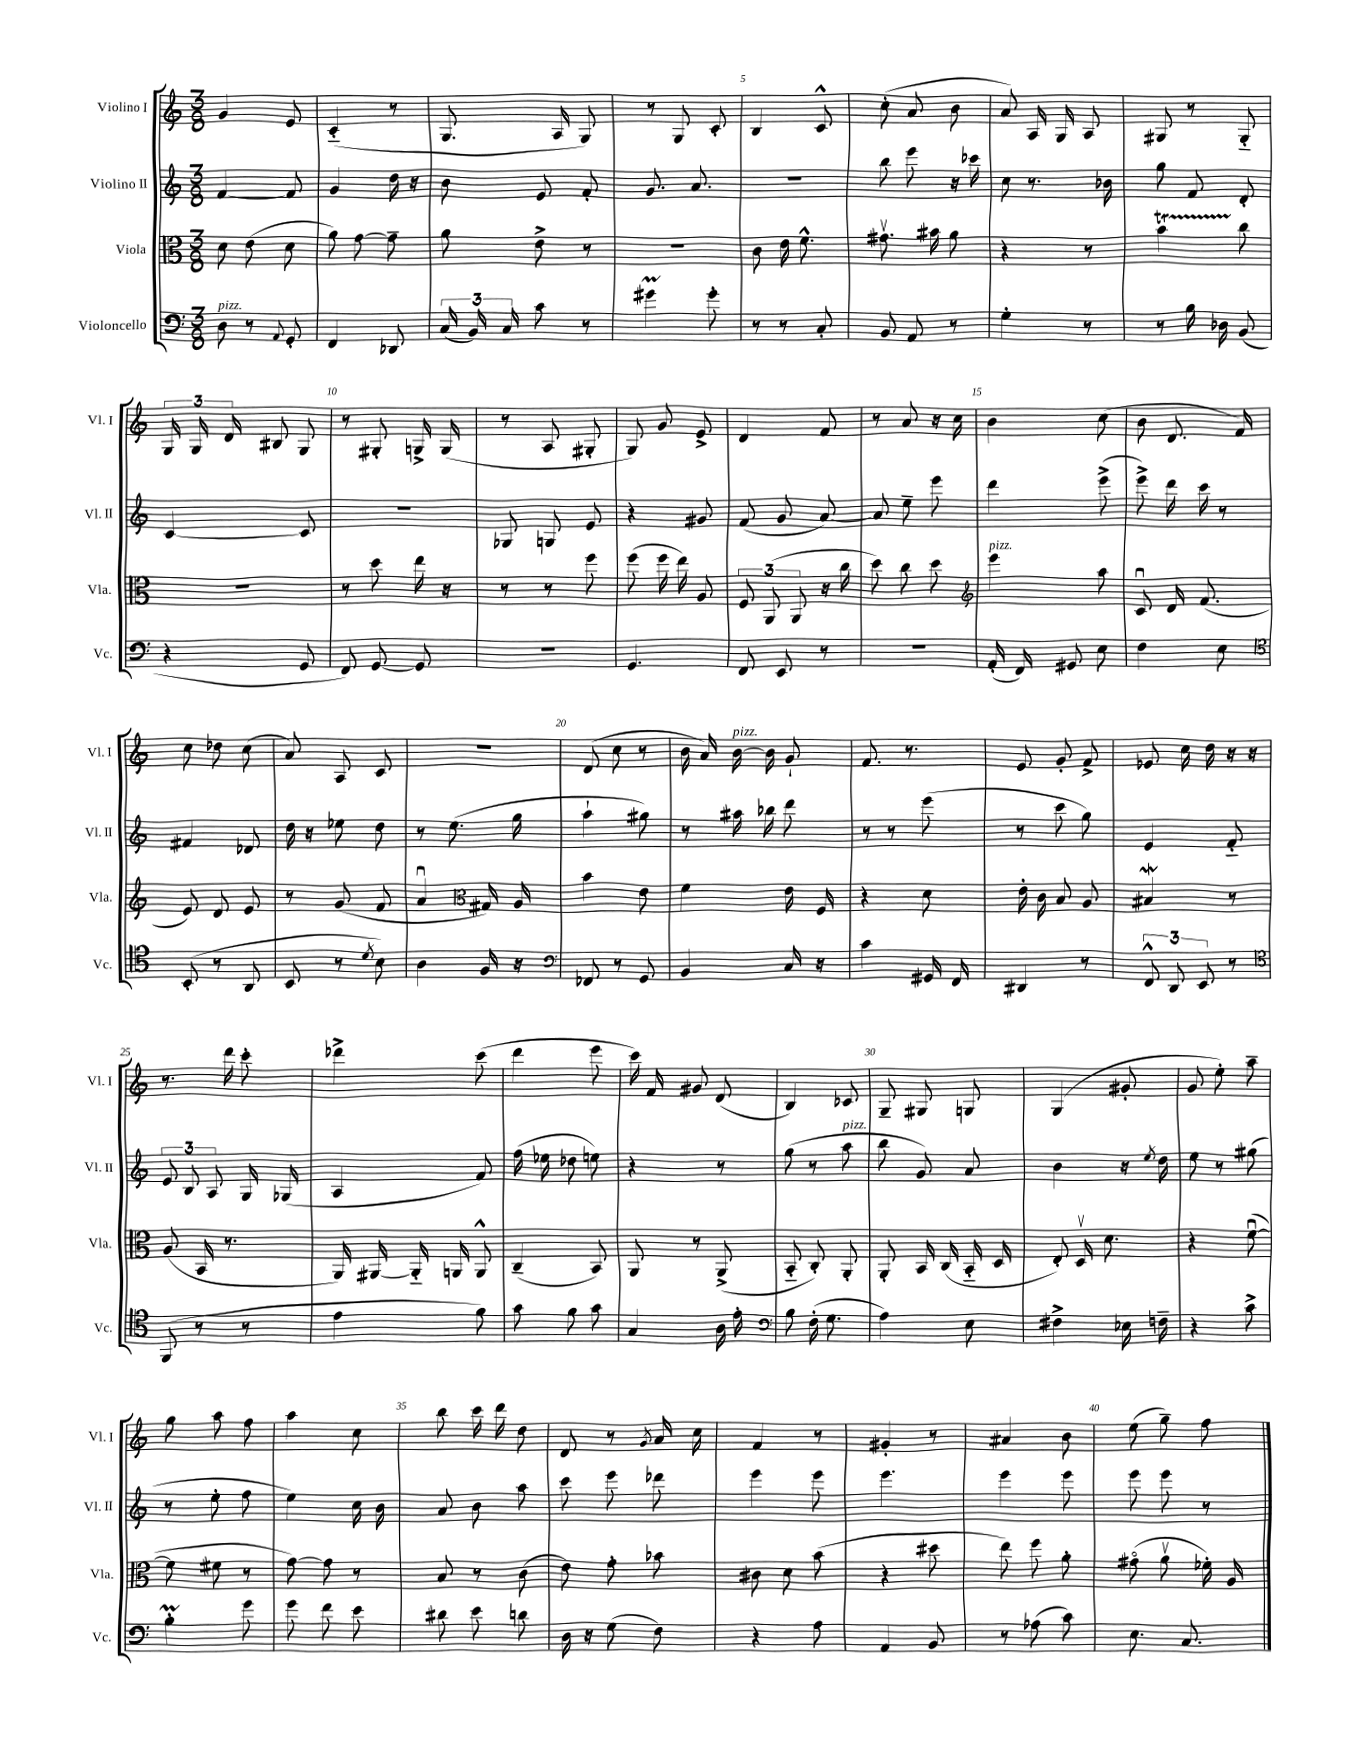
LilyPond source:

<<
\new StaffGroup <<
\new Staff = "s0" \with { instrumentName = "Violino I" shortInstrumentName = "Vl. I" } {
    \clef treble \key c \major \numericTimeSignature \time 3/8
    \autoBeamOff g'4 e'8 |
    c'4-_( r8 |
    g8. a16 g8) |
    r8 g8 c'8-. |
    b4 c'8-^ |
    c''8-.( a'8 b'8 |
    a'8) a16 g16 a8 |
    gis8 r8 gis8-_ |
    \tuplet 3/2 { g16 g16 d'16 } bis8 g8 |
    r8 gis8-. g16-> g16( |
    r8 a8 gis8-. |
    g8) g'8 e'8-> |
    d'4 f'8 |
    r8 a'8 r16 c''16 |
    b'4 c''8( |
    b'8 d'8. f'16) |
    c''8 des''8 c''8( |
    a'8) a8 c'8 |
    R4. |
    d'8( c''8 r8 |
    b'16 a'16) b'16~^\markup { \italic "pizz." } b'16 g'8-! |
    f'8. r8. |
    e'8 g'8-. f'8-> |
    ees'8 c''16 d''16 r16 r16 |
    r8. d'''16 c'''8-. |
    des'''4-> c'''8( |
    d'''4 e'''8 |
    c'''16) f'16 gis'8 d'8( |
    b4) ces'8 |
    g8-- gis8 g8 |
    g4( gis'8-. |
    g'8 e''8-.) a''8-- |
    g''8 a''8 f''8 |
    a''4 c''8 |
    b''8 c'''16 d'''16 d''8 |
    d'8 r8 \acciaccatura { g'8 } a'16 c''16 |
    f'4 r8 |
    gis'4-. r8 |
    ais'4 b'8 |
    e''8( g''8--) f''8 \bar "|." |
}
\new Staff = "s1" \with { instrumentName = "Violino II" shortInstrumentName = "Vl. II" } {
    \clef treble \key c \major \numericTimeSignature \time 3/8
    \autoBeamOff f'4~ f'8 |
    g'4 d''16 r16 |
    b'8 e'8 f'8-. |
    g'8. a'8. |
    R4. |
    b''8 e'''8 r16 ces'''16 |
    c''8 r8. bes'16 |
    g''8 f'8 d'8-. |
    c'4~ c'8 |
    R4. |
    ges8 g8 e'8 |
    r4 gis'8 |
    f'8( g'8 a'8~) |
    a'8 e''8-- e'''8 |
    d'''4 e'''8->( |
    e'''8->) d'''16 c'''16 r8 |
    fis'4 des'8 |
    d''16 r16 ees''8 d''8 |
    r8 e''8.( g''16 |
    a''4-! gis''8) |
    r8 ais''16 bes''16 d'''8 |
    r8 r8 e'''8( |
    r8 c'''8 g''8) |
    e'4 f'8-_ |
    \tuplet 3/2 { e'8 b8 a8 } g16 ges16( |
    a4 f'8) |
    f''16( ees''16 des''8 e''8) |
    r4 r8 |
    g''8( r8 a''8^\markup { \italic "pizz." } |
    b''8 g'8) a'8 |
    b'4 r16 \acciaccatura { e''8 } d''16 |
    e''8 r8 gis''8( |
    r8 e''8-. f''8 |
    e''4) c''16 b'16 |
    a'8 b'8 a''8 |
    c'''8 e'''8 des'''8 |
    e'''4 e'''8 |
    e'''4. |
    e'''4 e'''8 |
    e'''8 e'''8 r8 \bar "|." |
}
\new Staff = "s2" \with { instrumentName = "Viola" shortInstrumentName = "Vla." } {
    \clef alto \key c \major \numericTimeSignature \time 3/8
    \autoBeamOff d'8 e'8( d'8 |
    a'8) g'8~ g'8-- |
    a'8 e'8-> r8 |
    R4. |
    c'8 e'16 f'8.-^ |
    gis'8.\upbow bis'16 a'8 |
    r4 r8 |
    b'4\startTrillSpan c''8\stopTrillSpan |
    R4. |
    r8 d''8 e''16 r16 |
    r8 r8 f''8 |
    f''8( f''16 e''16) a8 |
    \tuplet 3/2 { f8 a,8( a,8 } r16 c''16 |
    d''8) c''8 d''8 |
    \clef treble e'''4^\markup { \italic "pizz." } a''8 |
    c'8\downbow d'16 f'8.( |
    e'8) d'8 e'8 |
    r8 g'8( f'8 |
    a'4\downbow \clef alto gis16) a16 |
    b'4 e'8 |
    f'4 e'16 f16 |
    r4 d'8 |
    e'16-. c'16 b8 a8 |
    bis4\mordent r8 |
    a8( b,16 r8. |
    a,16) ais,16~ ais,16-_ a,16 a,8-^ |
    c4--( b,8) |
    a,8 r8 a,8->( |
    b,8-_ c8-.) a,8-. |
    a,8-. b,16 c16( b,16-_ d16 |
    e8-.) d16\upbow d'8. |
    r4 f'8~\downbow( |
    f'8 fis'8 r8 |
    g'8~) g'8 r8 |
    b8 r8 c'8( |
    e'8) g'8-. bes'8 |
    cis'8 d'8 b'8( |
    r4 dis''8 |
    e''8) f''8 a'8-. |
    gis'8\flageolet( a'8\upbow fes'16-.) a16 \bar "|." |
}
\new Staff = "s3" \with { instrumentName = "Violoncello" shortInstrumentName = "Vc." } {
    \clef bass \key c \major \numericTimeSignature \time 3/8
    \autoBeamOff d8^\markup { \italic "pizz." } r8 \appoggiatura { a,8 } g,8-. |
    f,4 des,8 |
    \tuplet 3/2 { c16( b,16) c16 } c'8 r8 |
    gis'4\prall gis'8-. |
    r8 r8 c8-. |
    b,8 a,8 r8 |
    g4-. r8 |
    r8 b16 des16 b,8( |
    r4 g,8 |
    f,8) g,8~ g,8 |
    R4. |
    g,4. |
    f,8 e,8 r8 |
    R4. |
    a,16-.( f,16) gis,8 e8 |
    f4 e8 |
    \clef tenor b,8-.( r8 a,8 |
    b,8 r8 \acciaccatura { d'8 } b8) |
    a4 f16 r16 |
    \clef bass fes,8 r8 g,8 |
    b,4 c16 r16 |
    c'4 gis,16 f,16 |
    dis,4 r8 |
    \tuplet 3/2 { f,8-^ d,8 e,8 } r8 |
    \clef tenor f,8( r8 r8 |
    e'4 f'8) |
    g'8 f'8 g'8 |
    g4 a16 e'16-. |
    \clef bass b8 f16-.( g8. |
    a4) e8 |
    fis4-> ees16 f16-- |
    r4 c'8-> |
    b4-.\prall g'8 |
    g'8 f'8 e'8 |
    dis'8 e'8 d'8 |
    d16 r16 g8( f8) |
    r4 a8 |
    a,4 b,8 |
    r8 aes8( c'8) |
    e8. c8. \bar "|." |
}
>>
>>
\layout { \context { \Score \override BarNumber.break-visibility = ##(#f #t #t) barNumberVisibility = #(every-nth-bar-number-visible 5) } }
